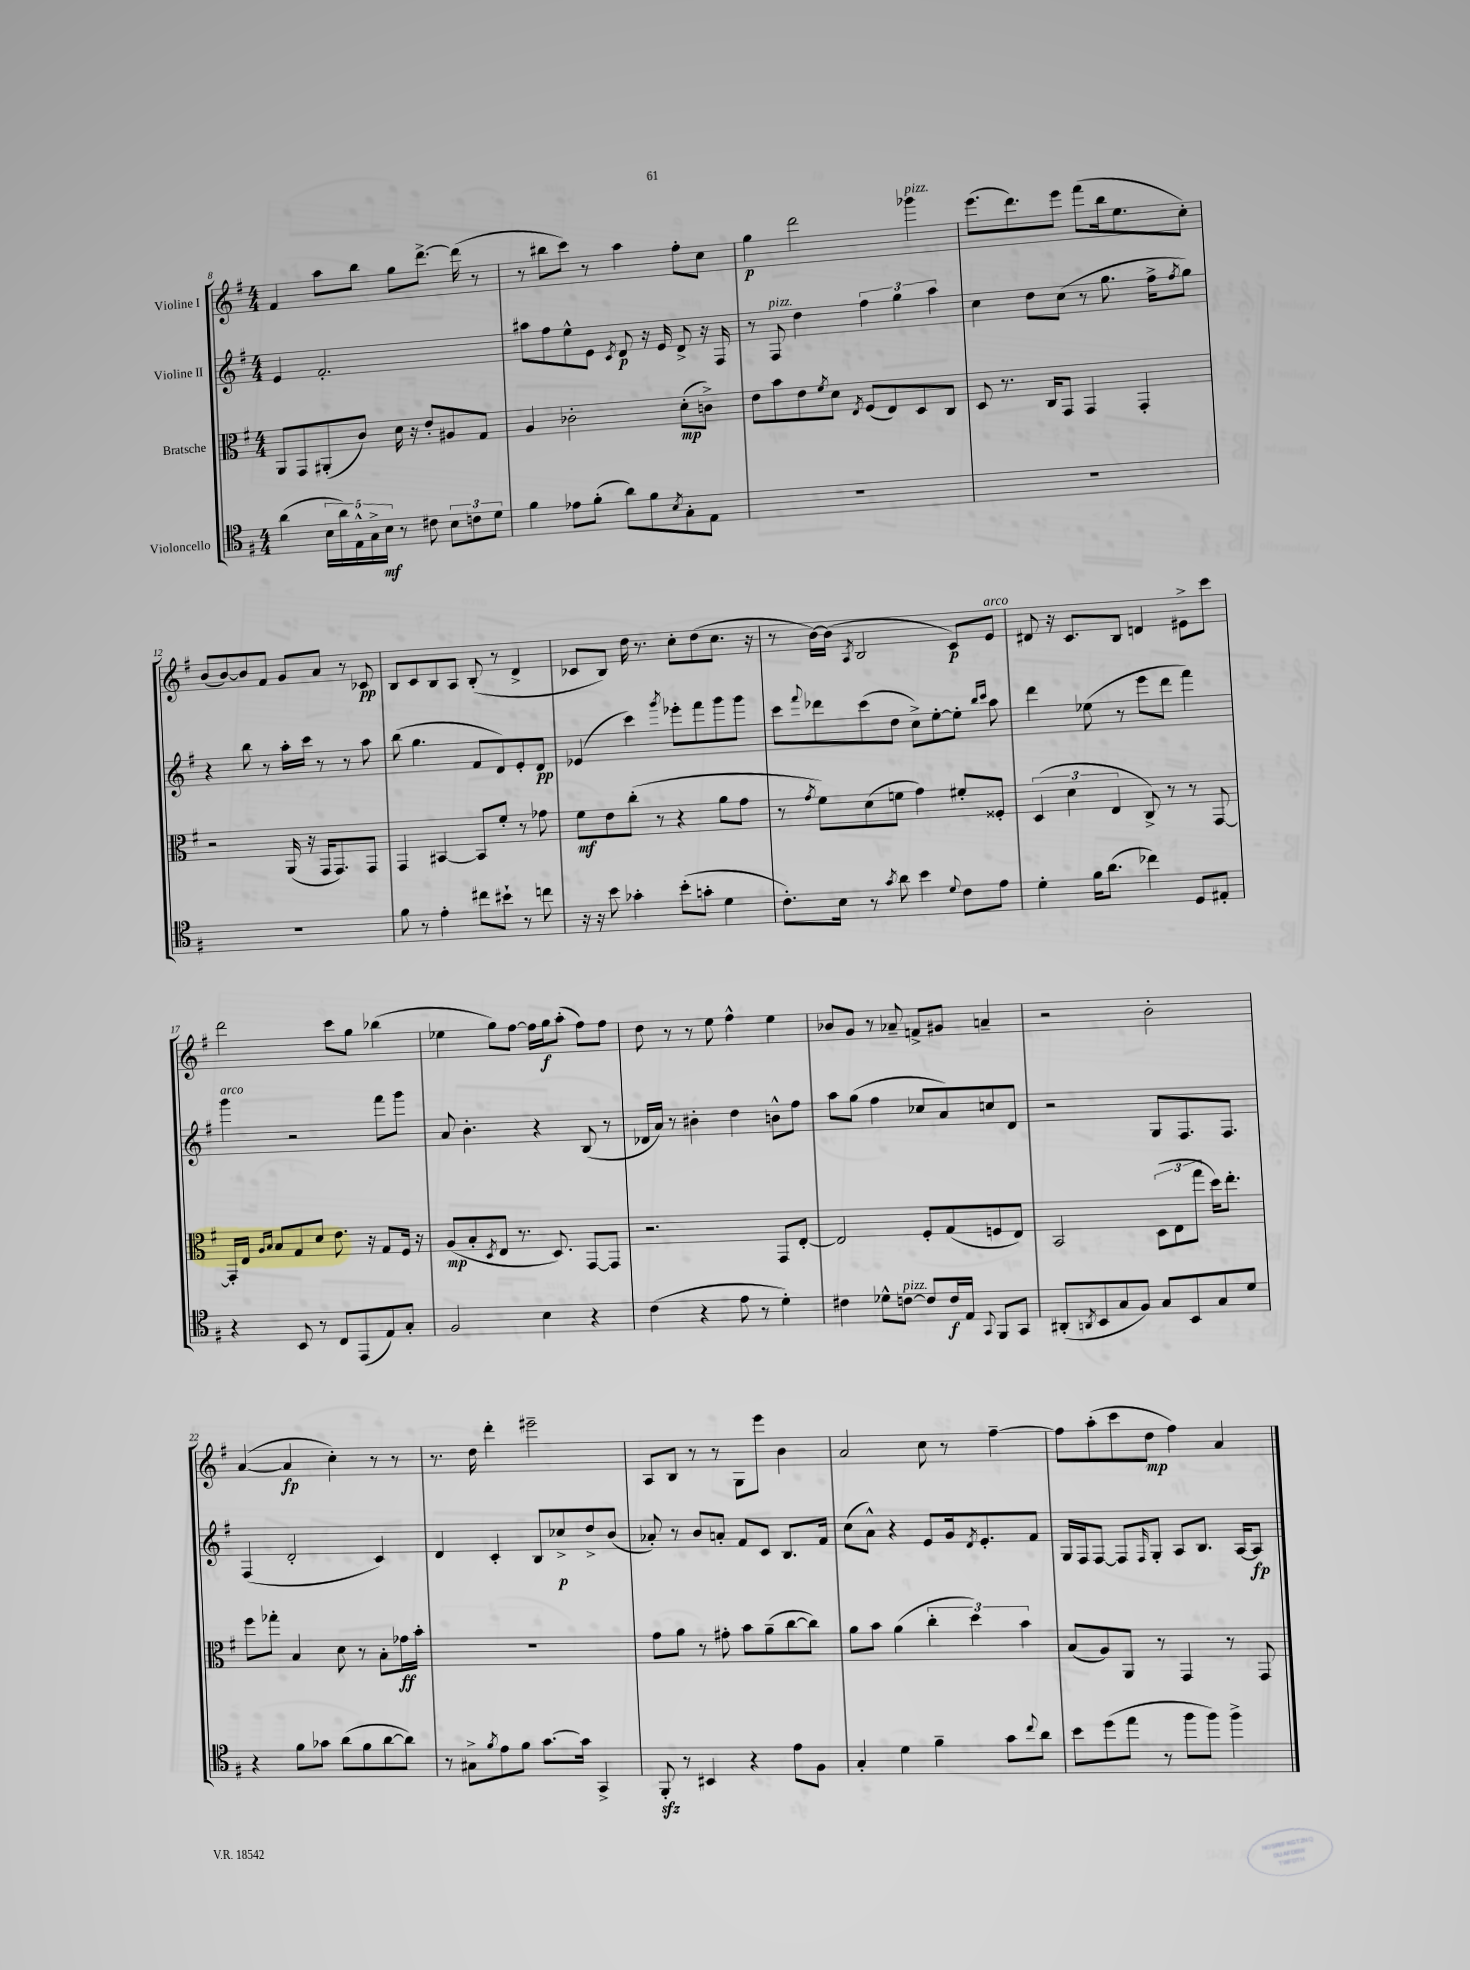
<<
\new StaffGroup <<
\new Staff = "s0" \with { instrumentName = "Violine I" } {
    \clef treble \key g \major \numericTimeSignature \time 4/4
    fis'4 a''8 b''8 g''8 d'''8.~-> d'''16( r8 |
    r8 bis''8 c'''8) r8 a''4 fis''8-. c''8 |
    g''4\p d'''2 ges'''4^\markup { \italic "pizz." } |
    e'''8.( d'''8.) e'''8 fis'''8( b''16 e''8. c''8-.) |
    b'8( b'8~) b'8 fis'8 g'8 a'8 r8 ces'8\pp |
    b8 c'8 b8 a8 b8-.( r8 d'4-> |
    ces'8 b8) d''16 r8. c''8-. d''8( c''8. r16 |
    r8 b'16~) b'16( \acciaccatura { a8 } b2 c'8\p) e'8^\markup { \italic "arco" } |
    dis'8 r16 c'8. b8 d'4 eis'8-> c'''8 |
    d'''2 c'''8 g''8 bes''4( |
    ees''4 g''8) fis''8~ fis''16 g''16\f a''8-.( fis''8) fis''8 |
    d''8 r8 r8 e''8 fis''4-^ e''4 |
    bes'8 g'8 r8 aes'8-- f'8-> gis'8 a'4-- |
    r2 b'2-. |
    a'4~( a'4\fp c''4-.) r8 r8 |
    r8. d''16 d'''4-. eis'''2-- |
    a8 b8 r8 r8 g8 e'''8 b'4 |
    a'2 c''8 r8 fis''4~-- |
    fis''8 a''8-.( c'''8 d''8\mp fis''4) a'4 \bar "|." |
}
\new Staff = "s1" \with { instrumentName = "Violine II" } {
    \clef treble \key g \major \numericTimeSignature \time 4/4
    e'4 fis'2.-. |
    ais''8 fis''8 e''8-^ e'8 \acciaccatura { c'8 } d'8\p r16 e'16 d'8-> r16 fis16 |
    r8 fis8^\markup { \italic "pizz." } d''4 \tuplet 3/2 { fis''4 g''4 a''4 } |
    c''4 d''8 c''8( r8 g''8. fis''16-> \acciaccatura { fis''8 } g''8) |
    r4 b''8 r8 a''16-. c'''16 r8 r8 a''8 |
    b''8( g''4. fis'8 d'8) e'8-. d'8\pp |
    ees'4( c'''4) \acciaccatura { g'''8 } ees'''8-. fis'''8 g'''8 g'''8 |
    c'''8 \appoggiatura { fis'''8 } des'''8 c'''8( d''8 c''8->) e''8~-. e''8-. \grace { b''16 c'''16 } a''8 |
    d'''4 ees''8( r8 e'''8 d'''8 fis'''4) |
    g'''4^\markup { \italic "arco" } r2 fis'''8 g'''8 |
    a'8 b'4.-. r4 b8( r8 |
    des'16 a'16) r8 bis'4-. d''4 b'8-^ fis''8 |
    a''8 g''8( fis''4 ces''8 a'8) c''8 d'8 |
    r2 g8 fis8. fis8. |
    fis4( d'2-. c'4) |
    d'4 c'4-. b8 ces''8->\p d''8-> b'8( |
    aes'8-.) r8 b'8 a'8-. fis'8 c'8 b8. fis'16 |
    c''8( a'8-^) r4 e'8 g'16 \acciaccatura { d'8 } e'8.-. fis'8 |
    g16 fis16 fis8~ fis8 \grace { fis16 } g8-. a8 b8. a16~ a8\fp \bar "|." |
}
\new Staff = "s2" \with { instrumentName = "Bratsche" } {
    \clef alto \key g \major \numericTimeSignature \time 4/4
    a,8 g,8 ais,8-.( c'8) d'16 r16 e'8-. ais8 g8 |
    a4 ces'2-. d'8-.\mp( c'8->) |
    e'8 b'8 e'8 \acciaccatura { fis'8 } d'8 \acciaccatura { e8 } fis8( e8) d8 c8 |
    d8 r8. c16 g,8 g,4 g,4-. |
    r2 a,16( r16 g,16 g,8.) g,8 |
    g,4 bis,4~ bis,8 fis'8-. r8 ges'8 |
    fis'8\mf e'8 c''8-.( r8 r4 a'8 g'8 |
    r8 \acciaccatura { g'8 } fis'8) d'8( f'8 g'4) fis'8-. fisis8-. |
    \tuplet 3/2 { d4( d'4 e4 } c8->) r8 r8 g,8~ |
    g,16-. e16 \grace { a16 b16 } b8 g8 d'8 e'8. r16 g8 fis16 r16 |
    a8\mp( b8-. \acciaccatura { d8 } e8 r8. d8.) g,8~ g,8 |
    r2. g,8 e8~-. |
    e2 fis8-. g8( f8 e8) |
    b,2 \tuplet 3/2 { d8( e8 g''8 } d''16) e''8.-. |
    fis''8 ges''8-. b4 d'8 r8 b8-. ges'16\ff b'16-. |
    R1 |
    g'8 a'8 r8 gis'8-. b'8 a'8--( c''8~ c''8) |
    a'8 b'8 a'4( \tuplet 3/2 { c''4-. d''4) b'4 } |
    b8( a8) a,8 r8 g,4 r8 g,8 \bar "|." |
}
\new Staff = "s3" \with { instrumentName = "Violoncello" } {
    \clef tenor \key g \major \numericTimeSignature \time 4/4
    a'4( \tuplet 5/4 { b16 a'16) e16-^ g16-> b16\mf } r8 cis'8 \tuplet 3/2 { b8 c'8 d'8 } |
    fis'4 ees'8 fis'8-.( a'8) fis'8 \acciaccatura { b8 } g8-. e8 |
    R1 |
    R1 |
    R1 |
    fis'8 r8 e'4-. cis''8 bis'8-! r8 c''8 |
    r16 r16 b'8 ges'4-. b'8-.( g'8-. d'4 |
    c'8.-.) b16 r8 \acciaccatura { g'8 } a'8 b'4 \appoggiatura { d'8 } c'8 e'8 |
    d'4-. fis'16 a'8.( ces''4) d8 eis8-. |
    r4 b,8 r8 c8 e,8( e8) g8-. |
    fis2 b4 r4 |
    c'4( r4 e'8 r8 d'4-.) |
    cis'4 des'8-^ c'8~^\markup { \italic "pizz." } c'8 c'16\f e16 \appoggiatura { g,8 } fis,8 g,8 |
    ais,8-.( \acciaccatura { a,8 } b,8 g8 fis8) g8 b,8 g8 d'8 |
    r4 fis'8 ges'8 a'8( fis'8 a'8~ a'8) |
    r8 gis8-> \acciaccatura { fis'8 } e'8 fis'8 g'8.~ g'16 g,4-> |
    fis,8-.\sfz r8 bis,4 r4 e'8 fis8 |
    g4-. d'4 fis'4-- g'8 \appoggiatura { c''8 } a'8 |
    b'8 d''8( e''8 r8 fis''8 fis''8) fis''4-> \bar "|." |
}
>>
>>
\layout { \context { \Score currentBarNumber = #8 } }
